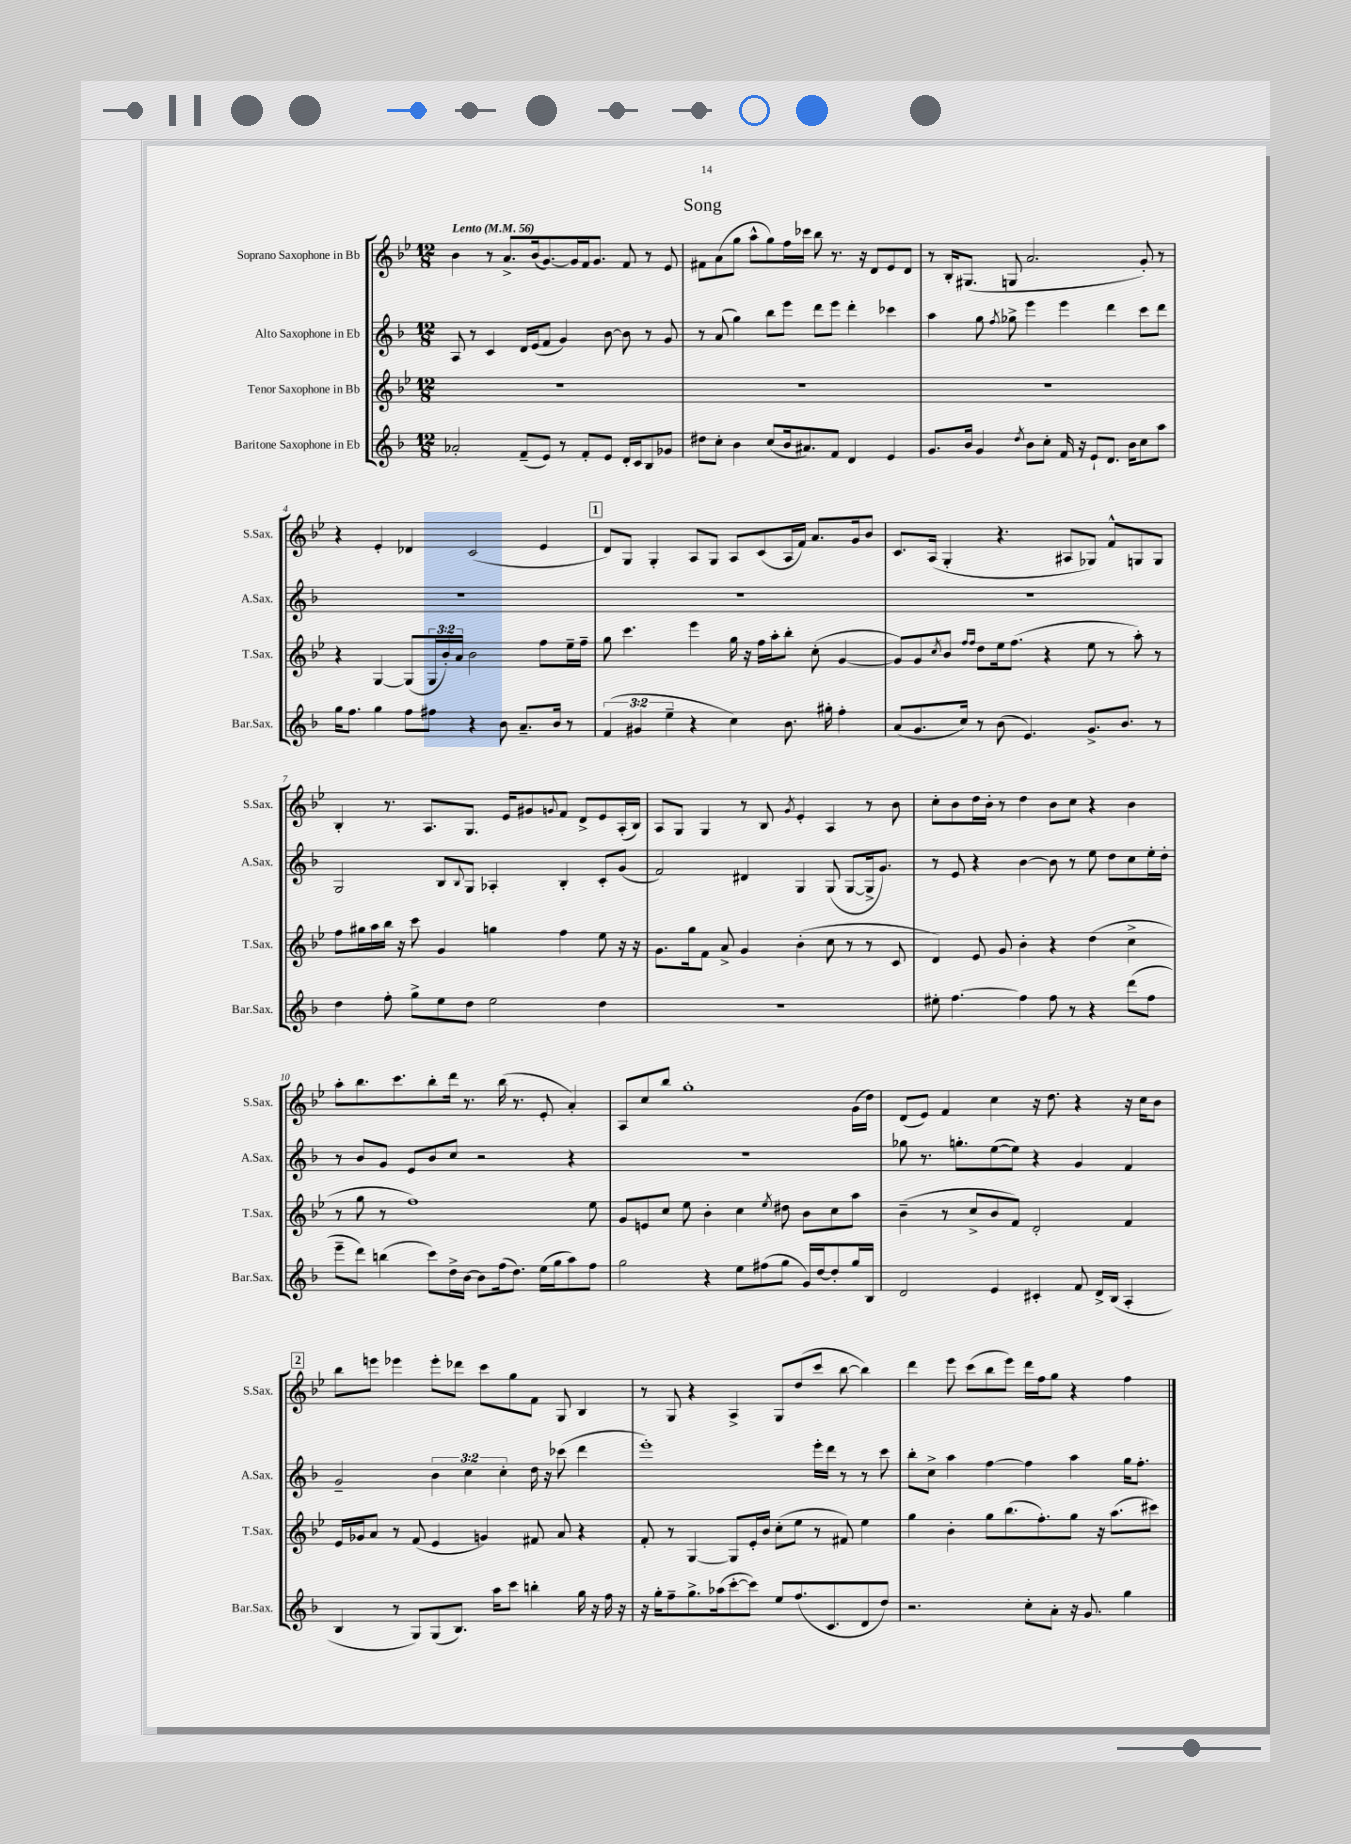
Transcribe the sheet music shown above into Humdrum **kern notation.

**kern	**kern	**kern	**kern
*part4	*part3	*part2	*part1
*staff4	*staff3	*staff2	*staff1
*I"Baritone Saxophone in Eb	*I"Tenor Saxophone in Bb	*I"Alto Saxophone in Eb	*I"Soprano Saxophone in Bb
*I'Bar.Sax.	*I'T.Sax.	*I'A.Sax.	*I'S.Sax.
*clefG2	*clefG2	*clefG2	*clefG2
*k[b-]	*k[b-e-]	*k[b-]	*k[b-e-]
*M12/8	*M12/8	*M12/8	*M12/8
*MM56	*MM56	*MM56	*MM56
=1	=1	=1	=1
!	!	!	!LO:TX:a:B:t=Lento
2a-X'/	1.r	8A/	4b-\
.	.	8r	.
.	.	4c/	8r
.	.	.	8.a^/L
(8f~/L	.	16d/LL	.
.	.	(16e/J	(16b-/k
8e/J)	.	8f/J	[8.g/)
8r	.	4g/)	.
.	.	.	16g/L]
8f'/L	.	.	16f/J
.	.	.	8.g/J
8e/J	.	[8b-\	.
16d'/LL	.	8b-\]	8f/
16c/J	.	.	.
8B-/	.	8r	8r
8g-X/J	.	8g/	8e-/
=2	=2	=2	=2
8dd#X\L	1.r	8r	8f#X\L
8cc'\J	.	(8a/	(8a\
4b-\	.	4gg\)	8gg\J
.	.	.	8aa^^\L
(8cc/L	.	8bb-\L	8gg\)
16b-/k	.	8eee\J	16ff\L
8.a#X/)	.	.	16ccc-X\JJ
.	.	8ddd\L	8bb-\
8f/J	.	8eee\J	8.r
4d/	.	4ddd'\	.
.	.	.	16r
.	.	.	8d/L
4e/	.	4ccc-X\	8e-/
.	.	.	8d/J
=3	=3	=3	=3
8.g/L	1.r	4aa\	8r
.	.	.	16B-'/KL
16b-/Jk	.	.	(8.G#X/J
4g/	.	8gg\	.
.	.	8qff/	.
.	.	8gg-X^\	8Gn/
8qdd/	.	.	.
8b-\L	.	4eee\	2.a/
8cc'\J	.	.	.
16f/	.	4eee\	.
16r	.	.	.
8e`/L	.	.	.
8.d/J	.	4ddd\	.
16b-\KL	.	.	.
8cc\	.	8ccc\L	8g'/)
8aa\J	.	8ddd\J	8r
!!LO:LB:g=z
=4	=4	=4	=4
16gg\KL	4r	1.r	4r
8.ff\J	.	.	.
4gg\	[4G/	.	4e-'/
8ff\L	(8G/L]	.	4d-X/
8ff#X\J	24G/L	.	.
.	24b-'/)	.	.
.	24a/JJ	.	.
4r	2b-\	.	(2c/
8b-\	.	.	.
8.a~/L	.	.	.
.	8ff\L	.	4e-/
16b-/Jk	.	.	.
8r	16ee-~\L	.	.
.	16ff~\JJ	.	.
!!LO:REH:place=s1:t=1
=5	=5	=5	=5
(6f/	8gg\	1.r	8d/L)
.	4.ccc\	.	8G/J
6g#X/	.	.	.
.	.	.	4G'/
6ee~\	.	.	.
4r	4eee-\	.	8A/L
.	.	.	8G/J
4cc\)	16gg\	.	8A/L
.	16r	.	.
.	16ff\LL	.	(8c/
.	16aa'\J	.	.
8.b-\	8bb-'\J	.	16A/L
.	.	.	16f/JJ)
.	(8cc'\	.	8.a/L
16gg#X'\	.	.	.
4ff'\	[4g/	.	.
.	.	.	16g/k
.	.	.	8b-/J
=6	=6	=6	=6
(8a/L	8g/L])	1.r	8.c/L
8.g/	8g/	.	.
.	.	.	(16A/Jk
.	8qcc/	.	.
.	8b-/J	.	4G'/
16cc/Jk)	.	.	.
.	16qqff/LL	.	.
.	16qqff/JJ	.	.
8r	8dd\L	.	.
(8b-\	16ee-\k	.	4.r
.	(8.ff\J	.	.
4.e/)	.	.	.
.	4r	.	.
.	.	.	8A#X/L
8.g^/L	8ee-\	.	8G-X/J)
.	8r	.	8f^^/L
8.b-/J	.	.	.
.	8aa'\)	.	8Gn/
8r	8r	.	8G/J
!!LO:LB:g=z
=7	=7	=7	=7
4dd\	8ff\L	2G/	4B-'/
.	16gg#X\L	.	.
.	16aa\	.	.
8ff'\	16bb-\JJ	.	8.r
.	16r	.	.
8gg^\L	8ccc\	.	.
.	.	.	8.A/L
8ee\	4g/	8B-/L	.
.	.	8qqB-/	.
8dd\J	.	8G/J	8.G/J
2ee\	4ggn\	4A-X'/	.
.	.	.	16e-/KL
.	.	.	8g#X/
.	.	.	8qqgn/
.	4ff\	4B-'/	8f/J
.	.	.	8d^/L
4dd\	8ee-\	8c'/L	8e-/
.	16r	(8g/J	(16A'/L
.	16r	.	16B-/JJ)
=8	=8	=8	=8
1.r	8.g\L	2f/)	8A/L
.	.	.	8G/J
.	16gg\k	.	.
.	8f\J	.	4G/
.	8a^/	.	.
.	4g/	4d#X/	8r
.	.	.	8B-/
.	.	.	8qg/
.	(4b-'\	4G/	4e-'/
.	8cc\	(8G/	4A/
.	8r	[8G/L	.
.	8r	16G^/k]	8r
.	.	8.g/J)	.
.	8c/	.	8b-\
=9	=9	=9	=9
8ee#X'\	4d/)	8r	8cc'\L
[4.ff\	.	8e/	8b-\
.	8e-/	4r	16dd\L
.	.	.	16b-'\JJ
.	8g/	.	8r
4ff\]	4b-'\	[4b-\	4dd\
8ff\	4r	8b-\]	8b-\L
8r	.	8r	8cc\J
4r	(4dd\	8ee\	4r
.	.	8dd\L	.
(8ddd\L	4cc^\	8cc\	4b-\
8ff\J	.	16ee'\L	.
.	.	16dd'\JJ	.
!!LO:LB:g=z
=10	=10	=10	=10
8eee~\L	8r	8r	8aa'\L
8ddd\J)	8gg\	8b-/L	8.bb-\
(4bbn\	8r	8g/J	.
.	.	.	8.ccc\
.	1ff)	8e/L	.
8ccc\L)	.	8b-/	8bb-'\
16dd^\L	.	8cc/J	16ddd\Jk
[16b-\JJ	.	.	8.r
8b-\L]	.	2r	.
(16ff\k	.	.	(16bb-\
8.dd\J)	.	.	8.r
(16ee\LL	.	.	8e-'/
16gg\J	.	.	.
8aa\)	.	4r	4a'/)
8ff\J	8ee-\	.	.
=11	=11	=11	=11
2gg\	8g/L	1.r	8A/L
.	8en/	.	8cc/
.	8cc/J	.	8bb-/J
.	8ee-\	.	1gg'
4r	4b-'\	.	.
8ee\L	4cc\	.	.
(8ff#X\	.	.	.
.	8qee-/	.	.
8gg\J	8dd#X\	.	.
16g/LL)	8b-\L	.	.
[16dd/J	.	.	.
8dd'/]	8cc\	.	.
16gg/L	8aa\J	.	(16g\LL
16B-/JJ	.	.	16dd\JJ)
=12	=12	=12	=12
2d/	(4b-~\	8gg-X\	(8d/L
.	.	8.r	8e-/J)
.	8r	.	4f/
.	.	8.ggn'\L	.
.	8cc^/L	.	.
4e/	8b-/	([8ee\	4cc\
.	8f/J)	8ee\J])	.
4c#X'/	2d'/	4r	16r
.	.	.	8.dd\
8f/	.	4g/	4r
16d^/LL	.	.	.
(16B-/JJ	.	.	.
4A'/	4f/	4f/	16r
.	.	.	16cc\KL
.	.	.	8b-\J
!!LO:LB:g=z
!!LO:REH:place=s1:t=2
=13	=13	=13	=13
4B-/	16e-/LL	2g~/	8bb-\L
.	16g-X/J	.	.
.	8a/J	.	8eeen\J
8r	8r	.	4eee-X\
8G/L)	(8f/	.	.
(8G/	4e-/	6b-\	8eee-'\L
8.B-/J)	.	.	8ddd-X\J
.	.	6cc\	.
.	4gn/)	.	8ccc\L
16aa\KL	.	.	.
.	.	6cc'\	.
8ccc\J	.	.	8gg\
4bbn'\	8f#X/	16dd\	8f\J
.	.	16r	.
.	8a/	(8ccc-X\	8G/
16gg\	4r	4ddd\	4B-/
16r	.	.	.
16ff\	.	.	.
16r	.	.	.
=14	=14	=14	=14
16r	8f'/	1eee')	8r
16gg'\KL	.	.	.
8ff~\	8r	.	8G/
8.gg^\	[4G/	.	4r
(16aa-X\k	.	.	.
[8ccc'\	8G/L]	.	4A^/
8ccc\J])	16e-'/L	.	.
.	16b-/JJ	.	.
8ee/L	(8cc'\L	.	8G/L
(8.ff/	8ee-\J	.	(8dd/
.	8r	16eee'\LL	8ccc/J
8.c/	.	16ddd\JJ	.
.	8f#X/)	8r	[8bb-\
8d/	4ee-\	8r	4bb-\])
8dd/J)	.	8ccc\	.
=15	=15	=15	=15
2.r	4gg\	8bb-'\L	4ddd\
.	.	8cc^\J	.
.	4b-'\	4aa\	8eee-\
.	.	.	(8ccc\L
.	8gg\L	[4ff\	8bb-\
.	(8.bb-\	.	8eee-\J)
8cc'\L	.	4ff\]	16ddd\LL
.	8.ff'\)	.	16ff\J
8a'\J	.	.	8gg\J
16r	8gg\J	4aa\	4r
8.g/	.	.	.
.	16r	.	.
.	(8.aa\L	.	.
4gg\	.	16gg\KL	4ff\
.	.	8.ff'\J	.
.	8ccc#X\J)	.	.
==	==	==	==
*-	*-	*-	*-
